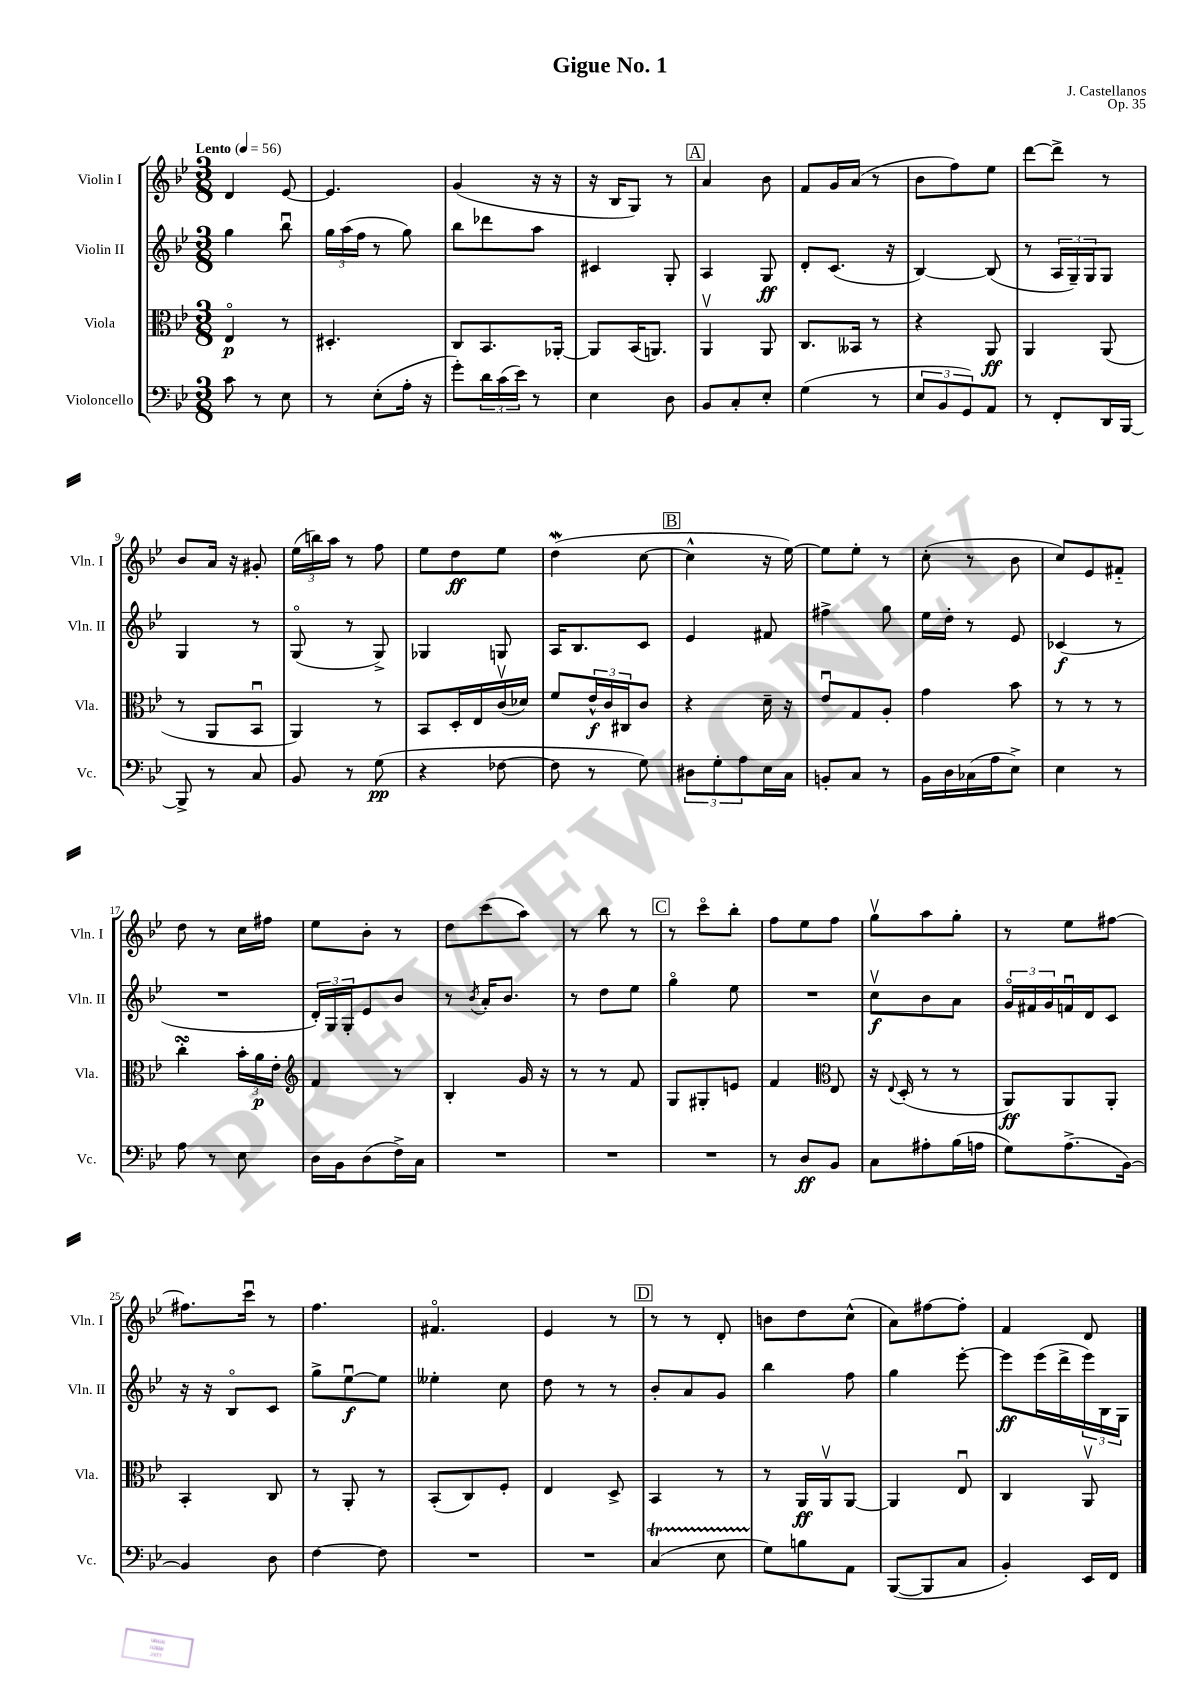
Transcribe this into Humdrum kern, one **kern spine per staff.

**kern	**kern	**kern	**kern
*staff4	*staff3	*staff2	*staff1
*clefF4	*clefC3	*clefG2	*clefG2
*k[b-e-]	*k[b-e-]	*k[b-e-]	*k[b-e-]
*M3/8	*M3/8	*M3/8	*M3/8
*MM56	*MM56	*MM56	*MM56
8c	4E-o	4gg	4d
8r	.	.	.
8E-	8r	8bb-u	[8e-
=	=	=	=
8r	4.D#'	24gg	4.e-]
.	.	(24aa	.
.	.	24ff	.
(8E-'	.	8r	.
16A'	.	8gg)	.
16r	.	.	.
=	=	=	=
8g')	8C	8bb-	(4g
24d	8.BB-	8ddd-	.
(24c	.	.	.
24e-)	.	.	.
8r	.	8aa	16r
.	[16AA-'	.	16r
=	=	=	=
4E-	8AA-]	4c#	16r
.	.	.	16B-
.	(16BB-	.	8G)
.	8.AA)	.	.
8D	.	8G'	8r
=	=	=	=
8BB-	4AAv	4A	4a
8C'	.	.	.
8E-'	8AA	8G	8b-
=	=	=	=
(4G	8.C	8d'	8f
.	.	(8.c	16g
.	16BB--	.	(16a
8r	8r	.	8r
.	.	16r	.
=	=	=	=
12E-	4r	[4B-)	8b-
12BB-	.	.	.
.	.	.	8ff)
12GG)	.	.	.
8AA	8AA	(8B-]	8ee-
=	=	=	=
8r	4AA	8r	[8ddd
8FF'	.	24A	8ddd^]
.	.	24G~)	.
.	.	24G	.
16DD	(8AA	8G	8r
[16BBB-	.	.	.
=	=	=	=
8BBB-^]	8r	4G	8b-
8r	8AA	.	16a
.	.	.	16r
8C	8BB-u	8r	8g#'
=	=	=	=
8BB-	4AA)	(8Go	(24ee-
.	.	.	24bb)
.	.	.	24aa
8r	.	8r	8r
(8G	8r	8G^)	8ff
=	=	=	=
4r	8BB-	4G-	8ee-
.	16D'	.	8dd
.	16E-	.	.
[8F-	(16cv	8G	8ee-
.	16d-)	.	.
=	=	=	=
8F-]	8f	16A	(4dd
.	.	8.B-	.
8r	24e-^^	.	.
.	24c	.	.
.	24C#	.	.
8G)	8c	8c	[8cc
=	=	=	=
12D#	4r	4e-	4cc^^]
12G'	.	.	.
12A	.	.	.
16E-	16d~	8f#	16r
16C	16r	.	[16ee-)
=	=	=	=
8BB'	8e-u	4ff#^	8ee-]
8C	8G	.	8ee-'
8r	8A'	8gg	8r
=	=	=	=
16BB-	4g	16ee-	(8cc'
16D	.	16dd'	.
(16C-	.	8r	8r
16A	.	.	.
8E-^)	8b-	8e-	8b-
=	=	=	=
4E-	8r	(4c-	8cc)
.	8r	.	8e-
8r	8r	8r	8f#'~
=	=	=	=
8A	4cc'	4.r	8dd
8r	.	.	8r
8E-	24b-'	.	16cc
.	24a	.	.
.	.	.	16ff#
.	24e-'	.	.
=	=	=	=
*	*clefG2	*	*
16D	4f	24d')	8ee-
.	.	24G	.
16BB-	.	.	.
.	.	24G'	.
(8D	.	8e-	8b-'
16F^)	8r	8b-	8r
16C	.	.	.
=	=	=	=
4.r	4B-'	8r	8dd
.	.	8qb-	.
.	.	16a'	(8ccc
.	.	8.b-	.
.	16g	.	8aa)
.	16r	.	.
=	=	=	=
4.r	8r	8r	8r
.	8r	8dd	8bb-
.	8f	8ee-	8r
=	=	=	=
4.r	8G	4ggo	8r
.	8G#'	.	8ccco
.	8e	8ee-	8bb-'
=	=	=	=
8r	4f	4.r	8ff
8D	.	.	8ee-
*	*clefC3	*	*
8BB-	8E-	.	8ff
=	=	=	=
8C	16r	8ccv	8ggv
.	8qqE-	.	.
.	(16D'	.	.
8A#'	8r	8b-	8aa
(16B-	8r	8a	8gg'
16A	.	.	.
=	=	=	=
8G)	8AA)	24go	8r
.	.	24f#	.
.	.	24g	.
(8.A^	8AA	16fu	8ee-
.	.	16d	.
.	8AA'	8c	[8ff#
[16BB-)	.	.	.
=	=	=	=
4BB-]	4BB-'	16r	8.ff#]
.	.	16r	.
.	.	8B-o	.
.	.	.	16cccu
8D	8C	8c	8r
=	=	=	=
[4F	8r	8gg^	4.ff
.	8AA'	[8ee-u	.
8F]	8r	8ee-]	.
=	=	=	=
4.r	(8BB-'	4ee--'	4.f#o
.	8C)	.	.
.	8F'	8cc	.
=	=	=	=
4.r	4E-	8dd	4e-
.	.	8r	.
.	8D^	8r	8r
=	=	=	=
(4C	4BB-	8b-'	8r
.	.	8a	8r
8E-	8r	8g	8d'
=	=	=	=
8G)	8r	4bb-	8b
8B	16AA	.	8dd
.	16AAv	.	.
8AA	[8AA	8ff	(8cc^^
=	=	=	=
([8BBB-	4AA]	4gg	8a)
8BBB-]	.	.	[8ff#
8C	8E-u	[8eee-'	8ff#']
=	=	=	=
4BB-')	4C	8eee-]	4f
.	.	(16eee-	.
.	.	16ddd^	.
16EE-	8AAv	24eee-)	8d
.	.	24B-	.
16FF	.	.	.
.	.	24G	.
==	==	==	==
*-	*-	*-	*-
